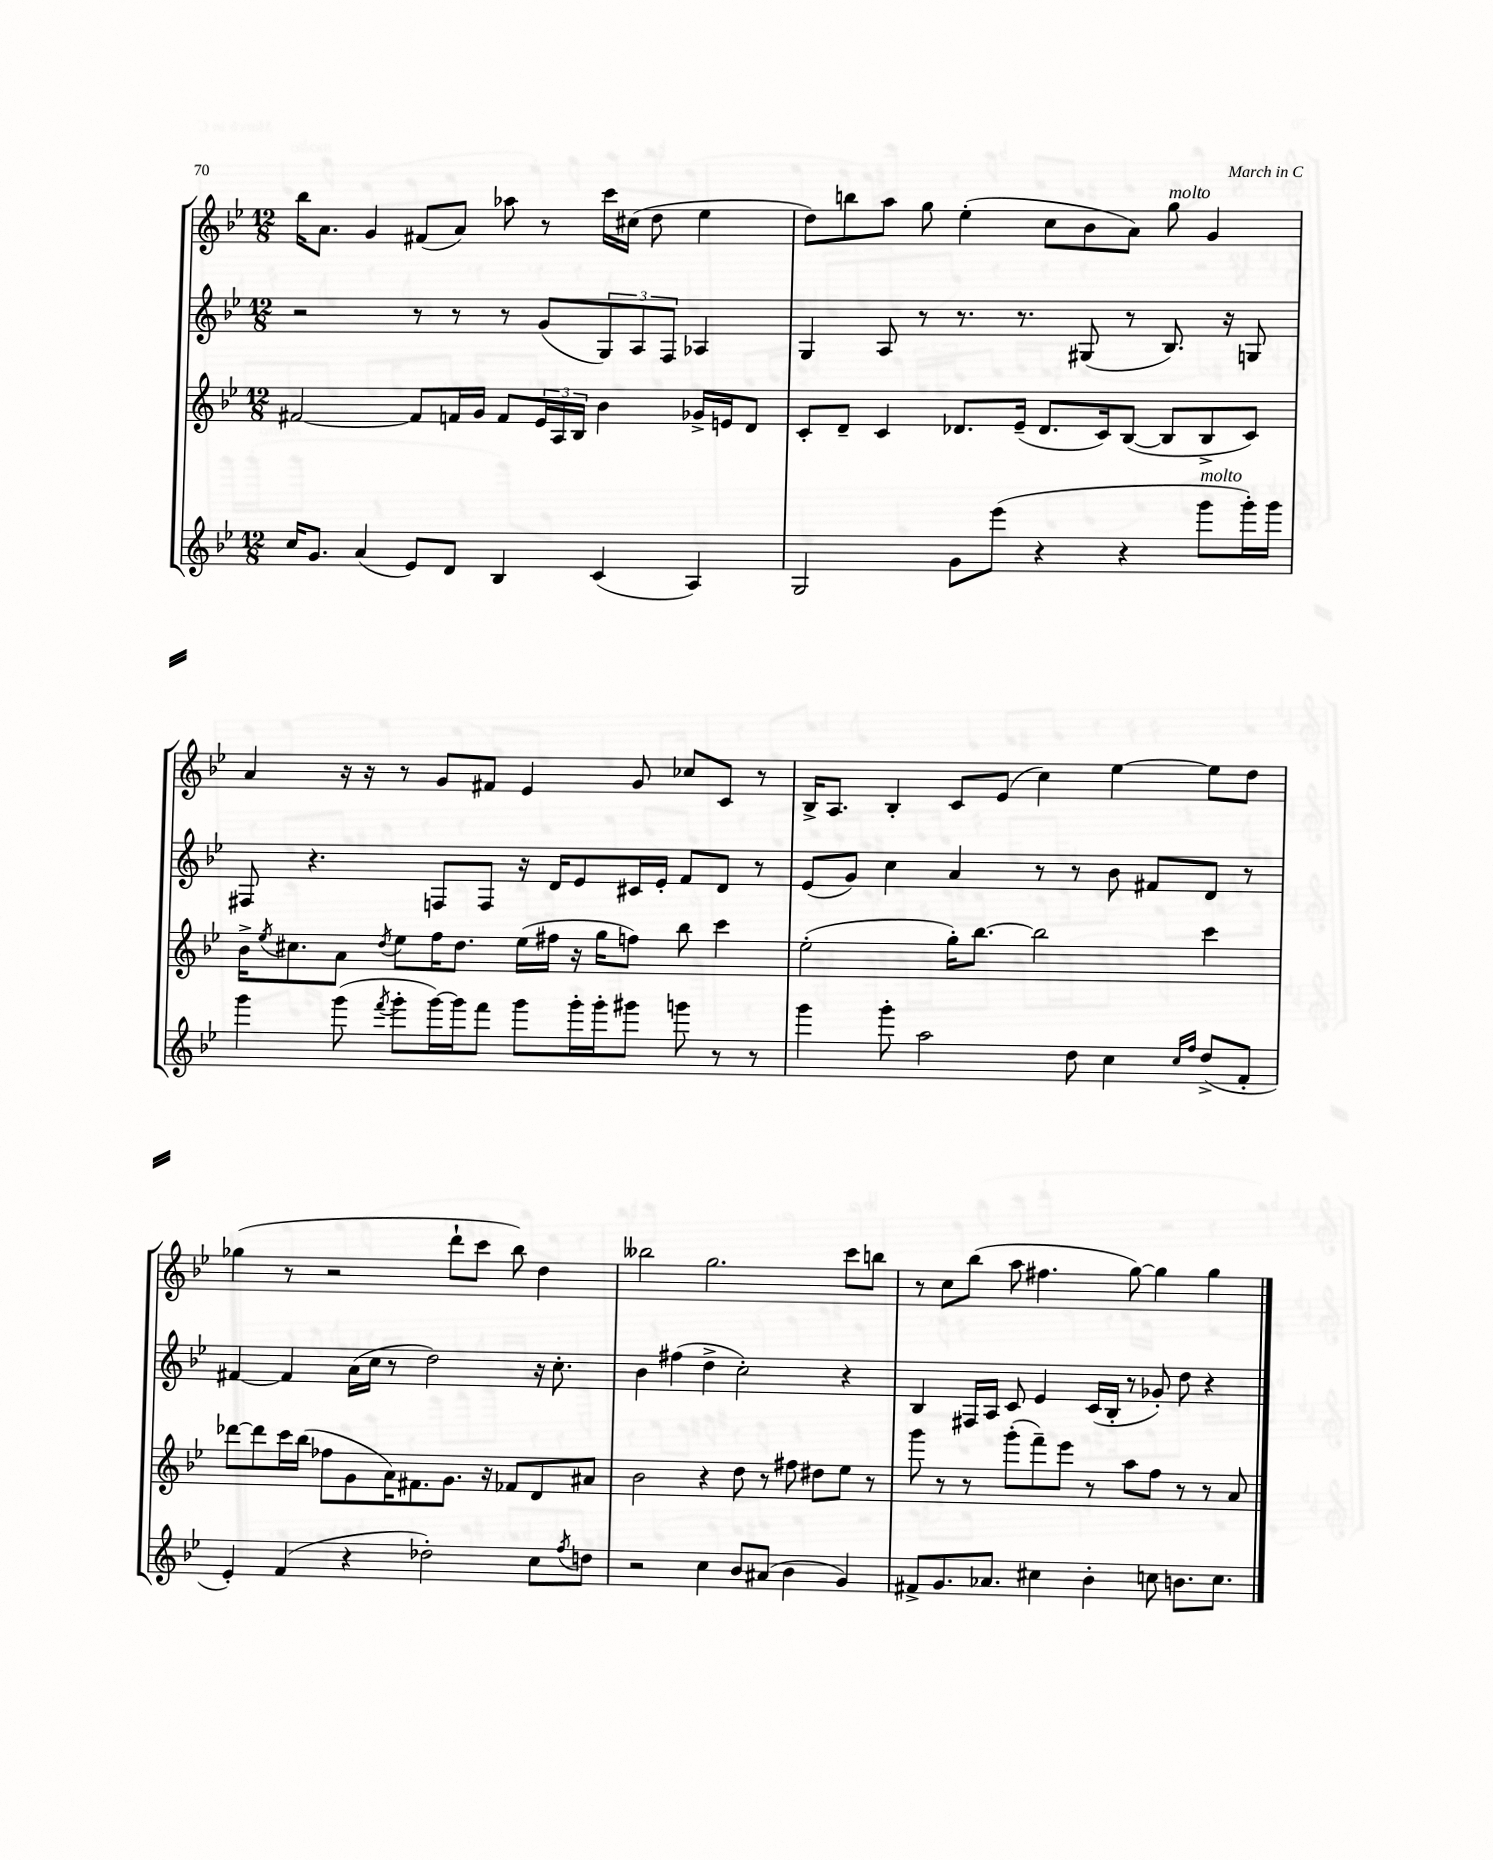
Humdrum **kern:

**kern	**kern	**kern	**kern
*staff4	*staff3	*staff2	*staff1
*clefG2	*clefG2	*clefG2	*clefG2
*k[b-e-]	*k[b-e-]	*k[b-e-]	*k[b-e-]
*M12/8	*M12/8	*M12/8	*M12/8
16cc	[2f#	2r	16bb-
8.g	.	.	8.a
(4a	.	.	4g
8e-)	8f#]	8r	(8f#
8d	16f	8r	8a)
.	16g	.	.
4B-	8f	8r	8aa-
.	24e-	(8g	8r
.	24A	.	.
.	24B-	.	.
(4c	4b-	12G)	16ccc
.	.	.	(16cc#
.	.	12A	.
.	.	.	8dd
.	.	12F	.
4A)	16g-^	4A-	4ee-
.	16e	.	.
.	8d	.	.
=	=	=	=
2G	8c'	4G	8dd)
.	8d~	.	8bb
.	4c	8A	8aa
.	.	8r	8gg
8g	8.d-	8.r	(4ee-'
(8eee-	.	.	.
.	(16e-~	8.r	.
4r	8.d-	.	8cc
.	.	(8G#	8b-
.	16c)	.	.
4r	([8B-	8r	8a)
.	8B-]	8.B-)	8gg
8ggg	8B-^	.	4g
.	.	16r	.
16ggg')	8c)	8G	.
16ggg	.	.	.
=	=	=	=
4ggg	16b-^	8F#	4a
.	8qee-	.	.
.	8.cc#	.	.
.	.	4.r	.
(8ggg	8a	.	16r
.	.	.	16r
8qfff	8qdd	.	.
8ggg'	8ee-	.	8r
[16ggg)	16ff	8F	8g
16ggg]	8.dd	.	.
8fff	.	8F	8f#
8ggg	(16ee-	16r	4e-
.	16ff#	16d	.
16ggg'	16r	8e-	.
16ggg'	16gg	.	.
8ggg#	8ff)	16c#	8g
.	.	16e-'	.
8ggg	8bb-	8f	8cc-
8r	4ccc	8d	8c
8r	.	8r	8r
=	=	=	=
4ggg	(2ee-'	(8e-	16B-^
.	.	.	8.A
.	.	8g)	.
8ggg'	.	4cc	4B-'
2aa	.	.	.
.	16gg')	4a	8c
.	[8.bb-	.	.
.	.	.	(8e-
.	2bb-]	8r	4cc)
8dd	.	8r	.
4cc	.	8b-	[4ee-
.	.	8f#	.
16qqcc	.	.	.
16qqff	.	.	.
(8dd^	4ccc	8d	8ee-]
8f'	.	8r	8dd
=	=	=	=
4e-')	[8ddd-	[4f#	(4gg-
.	8ddd-]	.	.
(4f	16ccc	4f#]	8r
.	(16bb-	.	.
.	8ff-	.	2r
4r	8g	(16a	.
.	.	16cc	.
.	16a)	8r	.
.	8.f#	.	.
2dd-')	.	2dd)	.
.	8.g	.	8ddd`
.	.	.	8ccc
.	16r	.	.
.	8f-	.	8bb-)
8cc	8d	16r	4dd
.	.	8.cc'	.
8qff	.	.	.
8dd	8a#	.	.
=	=	=	=
2r	2b-	4b-	2bb--
.	.	(4ff#	.
4cc	4r	4dd^	2.gg
8b-	8dd	2cc')	.
(8a#	8r	.	.
4b-	8ff#	.	.
.	8dd#	.	.
4g)	8ee-	4r	8ccc
.	8r	.	8bb
=	=	=	=
8f#^	8ggg	4B-	8r
8.g	8r	.	8cc
.	8r	16F#	(8bb-
8.a-	.	16A	.
.	(8ggg'	8c	8aa
4cc#	8fff~)	4e-	4.ff#
.	8eee-	.	.
4b-'	8r	(16c	.
.	.	16B-'	.
.	8aa	8r	[8gg)
8cc	8ff	8g-')	4gg]
8.b	8r	8dd	.
.	8r	4r	4gg
8.cc	.	.	.
.	8a	.	.
==	==	==	==
*-	*-	*-	*-
